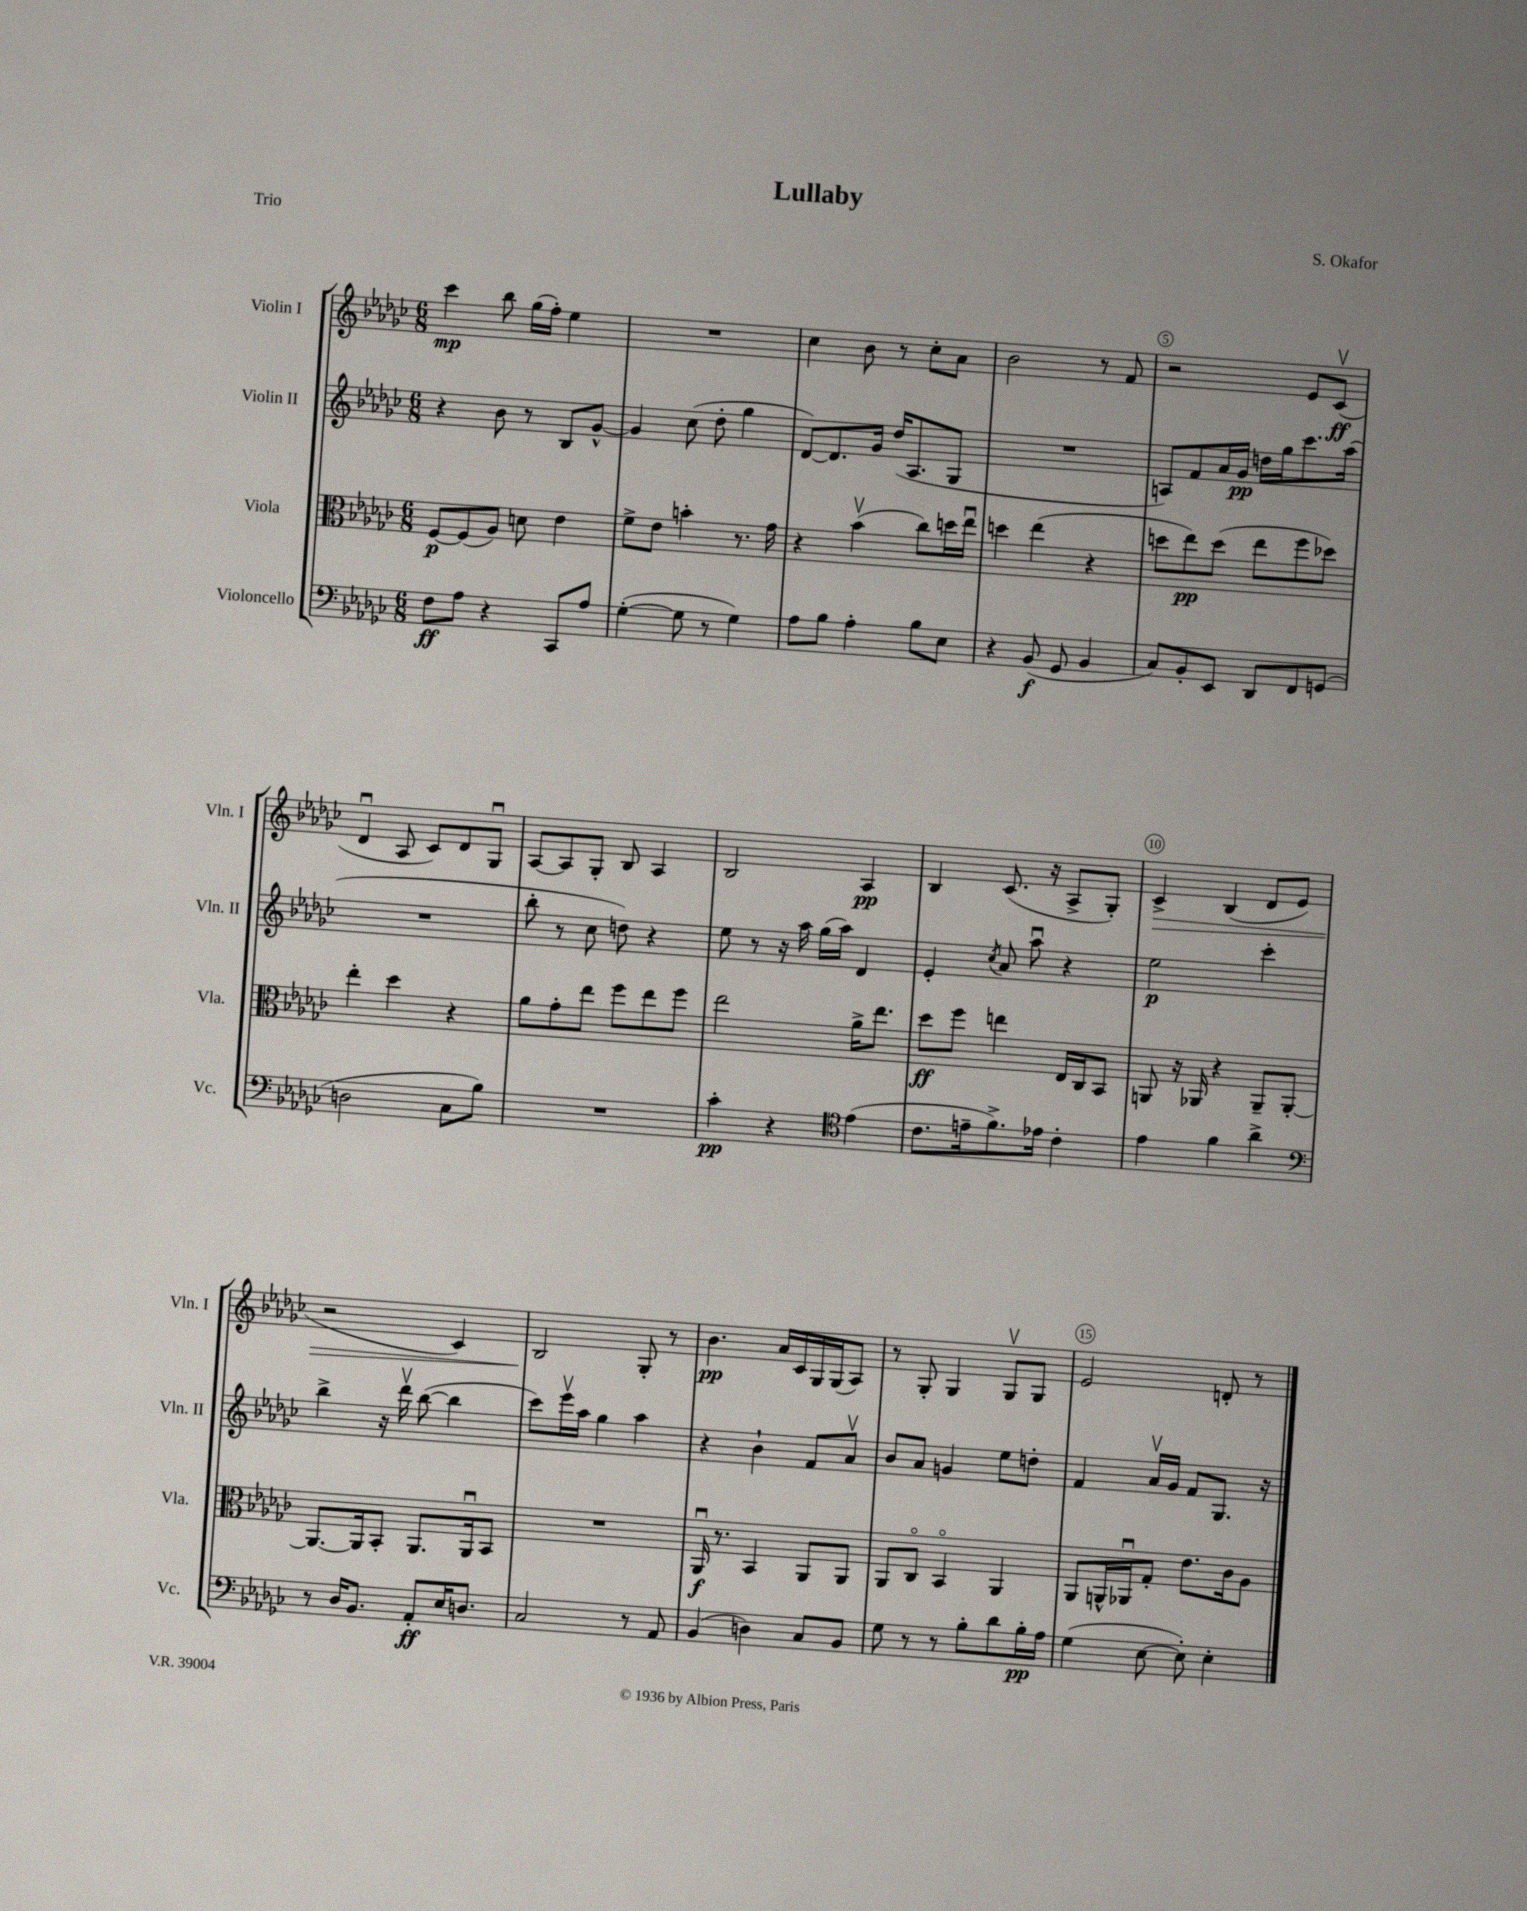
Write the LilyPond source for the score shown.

\header { title = "Lullaby" composer = "S. Okafor" piece = "Trio" }
<<
\new StaffGroup <<
\new Staff = "s0" \with { instrumentName = "Violin I" shortInstrumentName = "Vln. I" } {
    \clef treble \key ges \major \numericTimeSignature \time 6/8
    ces'''4\mp bes''8 ges''16( f''16-.) ees''4 |
    R2. |
    ces''4 bes'8 r8 ces''8-. aes'8 |
    bes'2 r8 f'8 |
    r2 ees'8 ces'8\upbow\ff( |
    des'4\downbow aes8 ces'8) des'8 ges8\downbow |
    aes8~ aes8 ges8-. bes8 aes4 |
    bes2 aes4\pp |
    bes4 ces'8.( r16 aes8-> ges8-.) |
    ces'4->\> bes4( des'8 ees'8 |
    r2 ces'4) |
    bes2\! ges8-. r8 |
    bes'4.\pp aes'16 ces'16 ges16 ges16( aes8) |
    r8 ges8-. ges4 ges8\upbow ges8 |
    ees'2 d'8-. r8 \bar "|." |
}
\new Staff = "s1" \with { instrumentName = "Violin II" shortInstrumentName = "Vln. II" } {
    \clef treble \key ges \major \numericTimeSignature \time 6/8
    r4 bes'8 r8 bes8 ges'8~-^ |
    ges'4 ces''8( des''8-. ges''4 |
    des'8~) des'8. ges'16 des''16( aes8. ges8 |
    R2. |
    a8) f'8 aes'16 ges'16\pp d''16 ges''16 ces'''8. aes''16( |
    R2. |
    bes''8-. r8 ces''8 d''8) r4 |
    ees''8 r8 r16 aes''16 ges''16( aes''16) des'4 |
    ees'4-. \acciaccatura { ces''8 } aes'8 aes''8\downbow r4 |
    ees''2\p ces'''4-. |
    bes''4-> r16 des'''16\upbow bes''8~( bes''4 |
    ces'''8) ees'''16\upbow aes''16 ges''4 aes''4 |
    r4 bes'4-! f'8 aes'8\upbow |
    bes'8 aes'8 g'4 ees''8 d''8-. |
    f'4 aes'16\upbow ges'16 f'8 ges8. r16 \bar "|." |
}
\new Staff = "s2" \with { instrumentName = "Viola" shortInstrumentName = "Vla." } {
    \clef alto \key ges \major \numericTimeSignature \time 6/8
    f8~\p f8( aes8) d'8 ees'4 |
    f'8-> ees'8 b'4-. r8. ges'16 |
    r4 bes'4\upbow( ces''8) d''16 ees''16\downbow |
    d''4 ees''4( r4 |
    d''8 ees''8\pp) d''8( ees''8 f''8 des''8) |
    ees''4-. des''4 r4 |
    aes'8 ges'8-. ees''8 f''8 ees''8 f''8 |
    ees''2 aes'16-> ees''8. |
    des''8\ff f''8 e''4 ees16 ces16 bes,8 |
    a,8 r16 aes,16 r4 aes,8-- aes,8~-. |
    aes,8.~ aes,16 bes,8-. aes,8. aes,16\downbow bes,8 |
    R2. |
    aes,16\downbow\f r8. bes,4 aes,8 aes,8 |
    aes,8 ces8\flageolet bes,4\flageolet aes,4 |
    aes,8 a,16-^ aes,16\downbow ges8-. ees'8. ces'16 aes8 \bar "|." |
}
\new Staff = "s3" \with { instrumentName = "Violoncello" shortInstrumentName = "Vc." } {
    \clef bass \key ges \major \numericTimeSignature \time 6/8
    f8\ff aes8 r4 ces,8 aes8 |
    ges4~-.( ges8 r8 ges4) |
    aes8 bes8 aes4-. bes8 ees8 |
    r4 bes,8\f( ges,8 bes,4 |
    ces8) bes,8-. ees,8 des,8 f,8 g,8( |
    d2 ces8 bes8) |
    R2. |
    ces'4-.\pp r4 \clef tenor ees'4( |
    ces'8. e'16-- f'8.->) ees'16 ces'4-. |
    ees'4 f'4 aes'4-> |
    \clef bass r8 des16 bes,8. aes,8-.\ff ees16 d8. |
    ces2 r8 aes,8 |
    bes,4( d4) ces8 bes,8 |
    ges8 r8 r8 bes8-. des'8 bes16-.\pp aes16 |
    ges4( ees8~ ees8-.) ees4-. \bar "|." |
}
>>
>>
\layout { \context { \Score \override BarNumber.break-visibility = ##(#f #t #t) barNumberVisibility = #(every-nth-bar-number-visible 5) \override BarNumber.stencil = #(make-stencil-circler 0.1 0.3 ly:text-interface::print) } }
